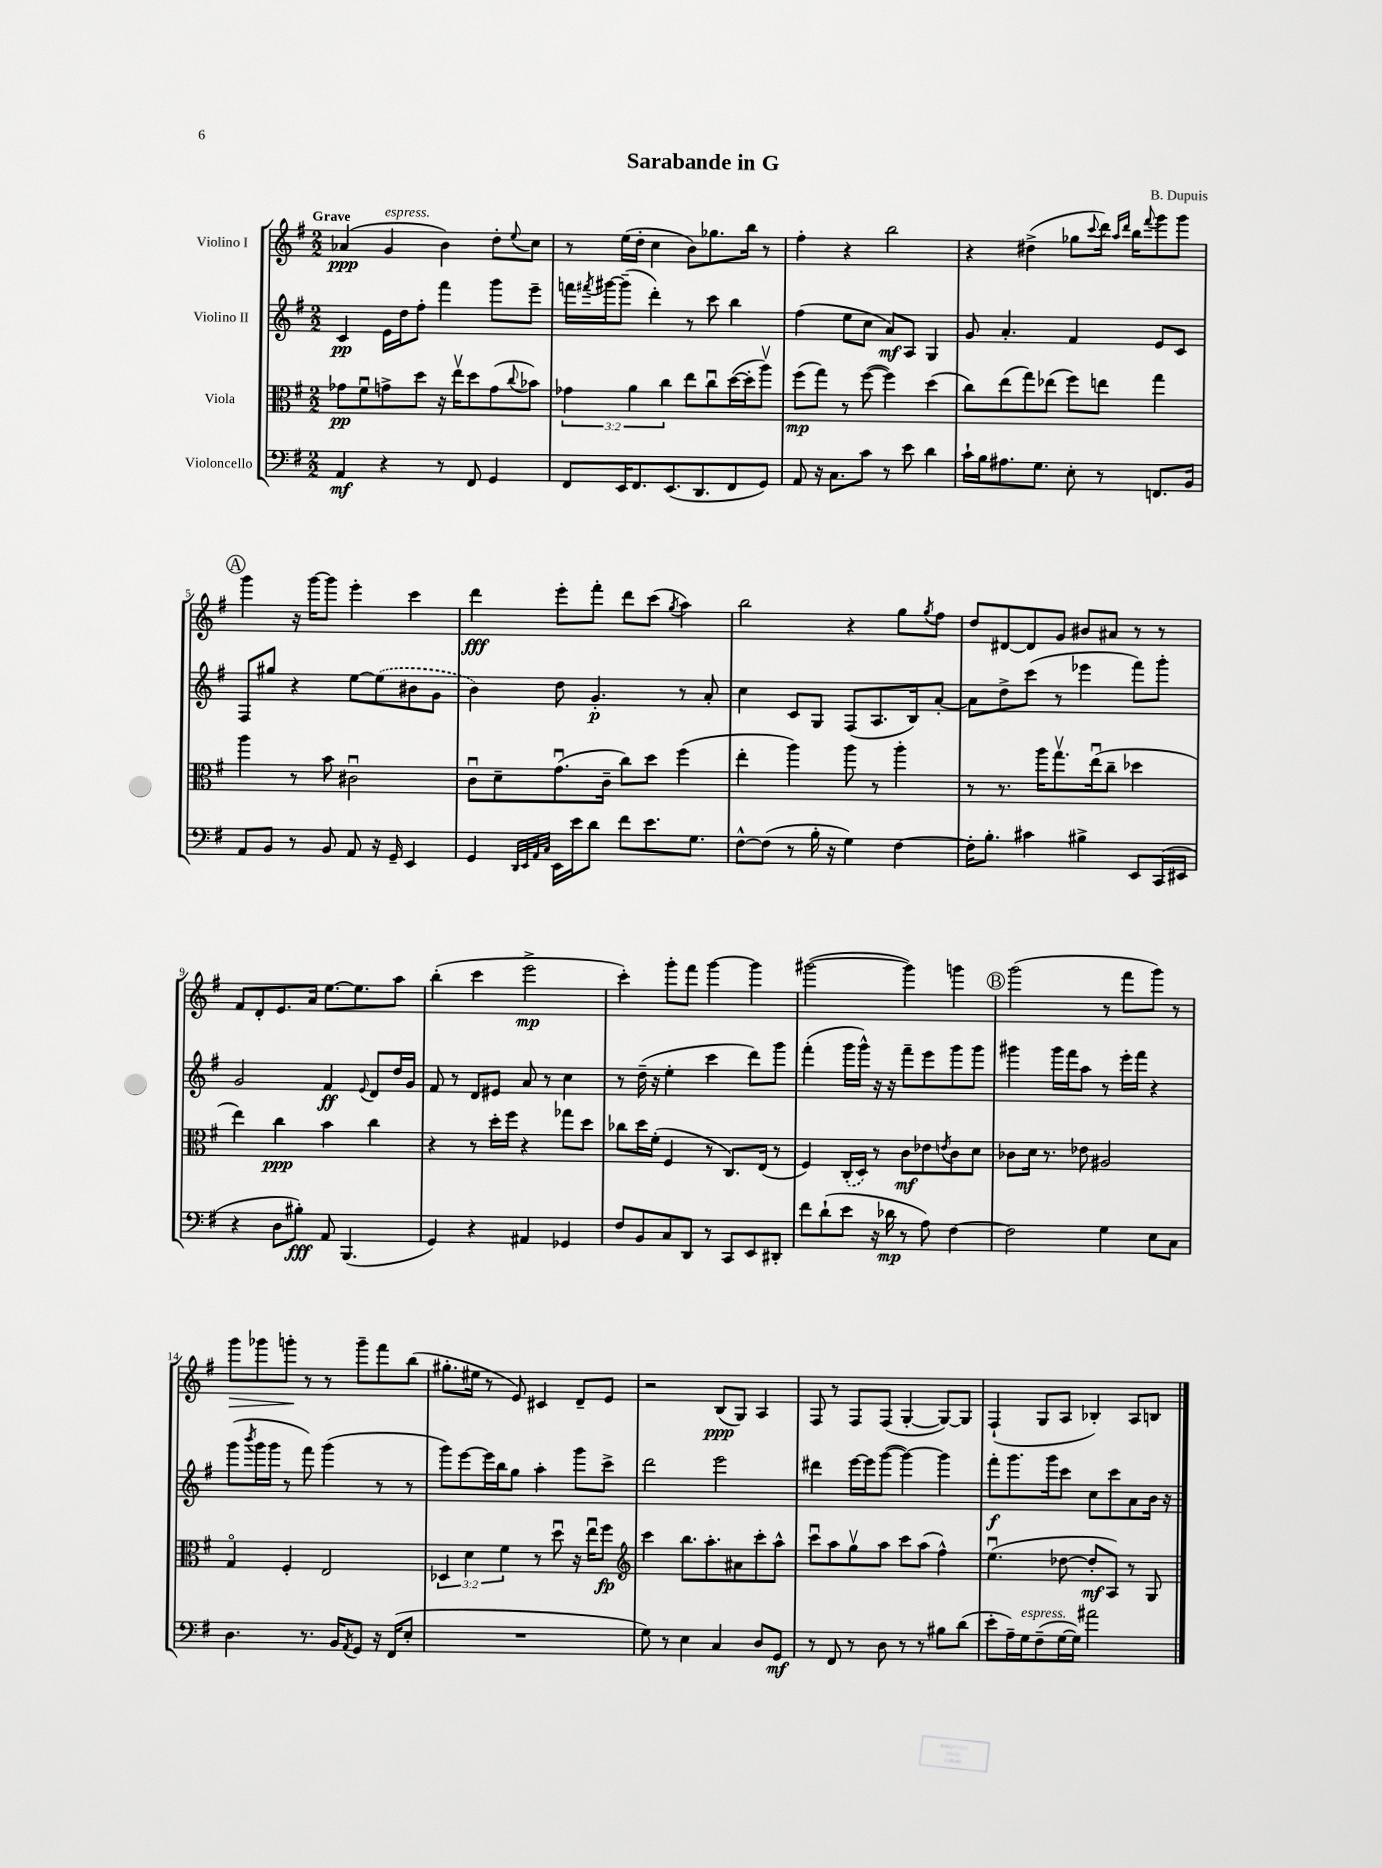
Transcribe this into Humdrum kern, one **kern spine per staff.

**kern	**kern	**kern	**kern
*staff4	*staff3	*staff2	*staff1
*clefF4	*clefC3	*clefG2	*clefG2
*k[f#]	*k[f#]	*k[f#]	*k[f#]
*M2/2	*M2/2	*M2/2	*M2/2
4AA	8g-	4c	(4a-
.	8f#u	.	.
4r	8g^	16e	4g
.	.	16dd	.
.	8dd	8ff#'	.
8r	16r	4fff#	4b)
.	16eev	.	.
8FF#	8dd	.	.
4GG	(8g	8ggg	8dd'
.	8qqcc	.	8qqee
.	8b-)	8eee~	8cc
=	=	=	=
8FF#	6g-	16fff	8r
.	.	8qfff#	.
.	.	[16ggg#	.
16EE	.	(8ggg#~]	(16ee
.	6a	.	.
8.FF#	.	.	16dd'
.	.	4ddd')	4cc
.	6cc	.	.
(8.EE	.	.	.
.	8ee	8r	8b)
8.DD	.	.	.
.	8ccu	8ccc	8.gg-
8FF#	([16dd	4bb	.
.	16dd']	.	16bb
8GG)	8aav)	.	8r
=	=	=	=
8AA	(8ff#	(4ff#	4ff#'
16r	8gg)	.	.
8.C	.	.	.
.	8r	8ee	4r
8c	([8ff#	8cc	.
8r	4ff#])	8a)	2bb
8e	.	8A	.
4d	(4dd	4G	.
=	=	=	=
16c`	8cc)	8g	4r
16B	.	.	.
8.A#	(8ee	4.a'	.
.	8gg)	.	(4dd#^
8.G	.	.	.
.	(8ee-	.	.
8E'	8ff#)	4f#	8gg-
.	.	.	8qqccc
8r	8ee	.	16ddd)
.	.	.	16qqaa
.	.	.	16qqddd
.	.	.	16bb
.	.	.	8qqfff#
8.FF	4gg	8e	8ggg
.	.	8c	8ggg
16BB	.	.	.
=	=	=	=
8AA	4aa	8F#	4ggg
8BB	.	8gg#	.
8r	8r	4r	16r
.	.	.	[16ggg
8BB	8b	.	8ggg]
8AA	2c#u	[8ee	4eee'
16r	.	(8ee]	.
16GG~	.	.	.
4EE	.	8b#	4ccc
.	.	8g	.
=	=	=	=
4GG	8cu	4b)	4ddd
.	8d~	.	.
32qqDD	.	.	.
32qqEE	.	.	.
32qqAA	.	.	.
32qqC	.	.	.
16EE	(8.gu	8dd	8eee'
16e	.	.	.
8d	.	4.g'	8fff#'
.	16c~	.	.
8f#	8cc)	.	8ddd
8.e	8dd	.	(8ccc
.	.	.	8qgg
.	(4ff#	8r	4aa)
8.G	.	.	.
.	.	8a'	.
=	=	=	=
[8F#^^	4ee'	4cc	2bb
(8F#]	.	.	.
8r	4aa)	8c	.
16B'	.	8G	.
16r	.	.	.
4G)	8aa	(8F#	4r
.	8r	8.A	.
[4F#	4aa'	.	8gg
.	.	16B)	.
.	.	.	8qgg
.	.	[8a'	8ff#
=	=	=	=
16F#']	8r	8a]	8dd
8.B'	.	.	.
.	8.r	8dd^	[8d#
4c#	.	(8ccc	8d#]
.	16aa	.	.
.	8.ggv	8r	8g
4B#^	.	4eee-	8b#
.	(16eeu	.	.
.	8cc~	.	8a#
8EE	4dd-	8fff#)	8r
(16CC	.	8ggg'	8r
16EE#	.	.	.
=	=	=	=
4r	4ee)	2g	8f#
.	.	.	8d'
8D	4cc	.	8.e
8B#')	.	.	.
.	.	.	16a
8AA	4b	4f#	[8.ee
(4.BBB	.	.	.
.	.	.	8.ee]
.	.	8qqe	.
.	4cc	8d	.
.	.	16dd	8aa
.	.	16g	.
=	=	=	=
4GG)	4r	8f#	(4bb'
.	.	8r	.
4r	8r	8d	4ccc
.	16dd'	8e#	.
.	16ff#	.	.
4AA#	4r	8a	2eee^
.	.	8r	.
4GG-	8gg-	4cc	.
.	8dd	.	.
=	=	=	=
8F#	8cc-	8r	4ccc')
8BB	16dd	(16dd~	.
.	(16f#'	16r	.
8C	4F#	4ee'	8ggg'
8DD	.	.	8fff#
8r	8r	4ccc	[4ggg
8CC	8.C)	.	.
8EE	.	8ddd)	4ggg]
.	(16E	.	.
8DD#'	8r	8ggg	.
=	=	=	=
8f#	4F#)	(4fff#'	([2ggg#
(8d`	.	.	.
8e	(16C'	16ggg	.
.	16D)	16ggg^^)	.
16r	8r	16r	.
16d-	.	16r	.
8r	8c	8fff#~	4ggg#])
8A)	8e-	8eee	.
.	8qe	.	.
[4F#	8c	8ggg	4ggg
.	8d	8ggg	.
=	=	=	=
2F#]	8c-	4ggg#	(2ggg
.	16d	.	.
.	8.r	.	.
.	.	16ggg#	.
.	.	16fff#	.
.	8e-	8aa	.
4G	2A#	8r	8r
.	.	16eee'	8fff#
.	.	16fff#	.
8E	.	4r	8ggg)
8C	.	.	8r
=	=	=	=
4.D	4Go	(8ggg	8ggg
.	.	8qbbb	.
.	.	16ggg	8ggg-
.	.	16ggg	.
.	4F#'	8r	8ggg'
8.r	.	8fff#)	8r
.	2E	(4ggg	8r
16BB	.	.	.
8qAA	.	.	.
8GG	.	.	8ggg~
16r	.	8r	8fff#
(16FF#	.	.	.
8E'	.	8r	(8bb
=	=	=	=
1r	6D-	8ggg)	8.gg#'
.	.	[8eee	.
.	6d	.	.
.	.	.	16ee#
.	.	16eee]	8r
.	.	16bb	.
.	6f#	.	.
.	.	8gg	8e)
.	8r	4aa'	4c#
.	8ddu	.	.
.	16r	8ggg	8d~
.	16eeu	.	.
.	8ff#	8ccc^	8e
=	=	=	=
*	*clefG2	*	*
8G)	4ccc	2ddd	2r
8r	.	.	.
4E	8.bb	.	.
.	8.aa'	.	.
4C	.	2eee	(8B
.	8a#	.	8G)
8D	8ccc'	.	4A
8GG	8aa^^	.	.
=	=	=	=
8r	8cccu	4ddd#	8F#
8FF#	8aa	.	8r
8r	8ggv	[16eee	8F#
.	.	16eee]	.
8D	8aa	([8ggg	(8F#
8r	8ccc	4ggg_)	[4G'
8r	(8aa	.	.
8B#	4ff#^^)	4ggg]	8G_)
(8d	.	.	8G]
=	=	=	=
8e'	(4.eeu	8fff#'	(4F#`
16A~)	.	8.ggg	.
16G	.	.	.
(8F#~	.	.	8G
.	.	16ggg	.
[16G	[8dd-	8ccc	8A
16G])	.	.	.
2a#	8dd-']	8cc	4B-')
.	8A)	8ccc	.
.	8r	8a	8A
.	8G	16b	8B
.	.	16r	.
==	==	==	==
*-	*-	*-	*-
